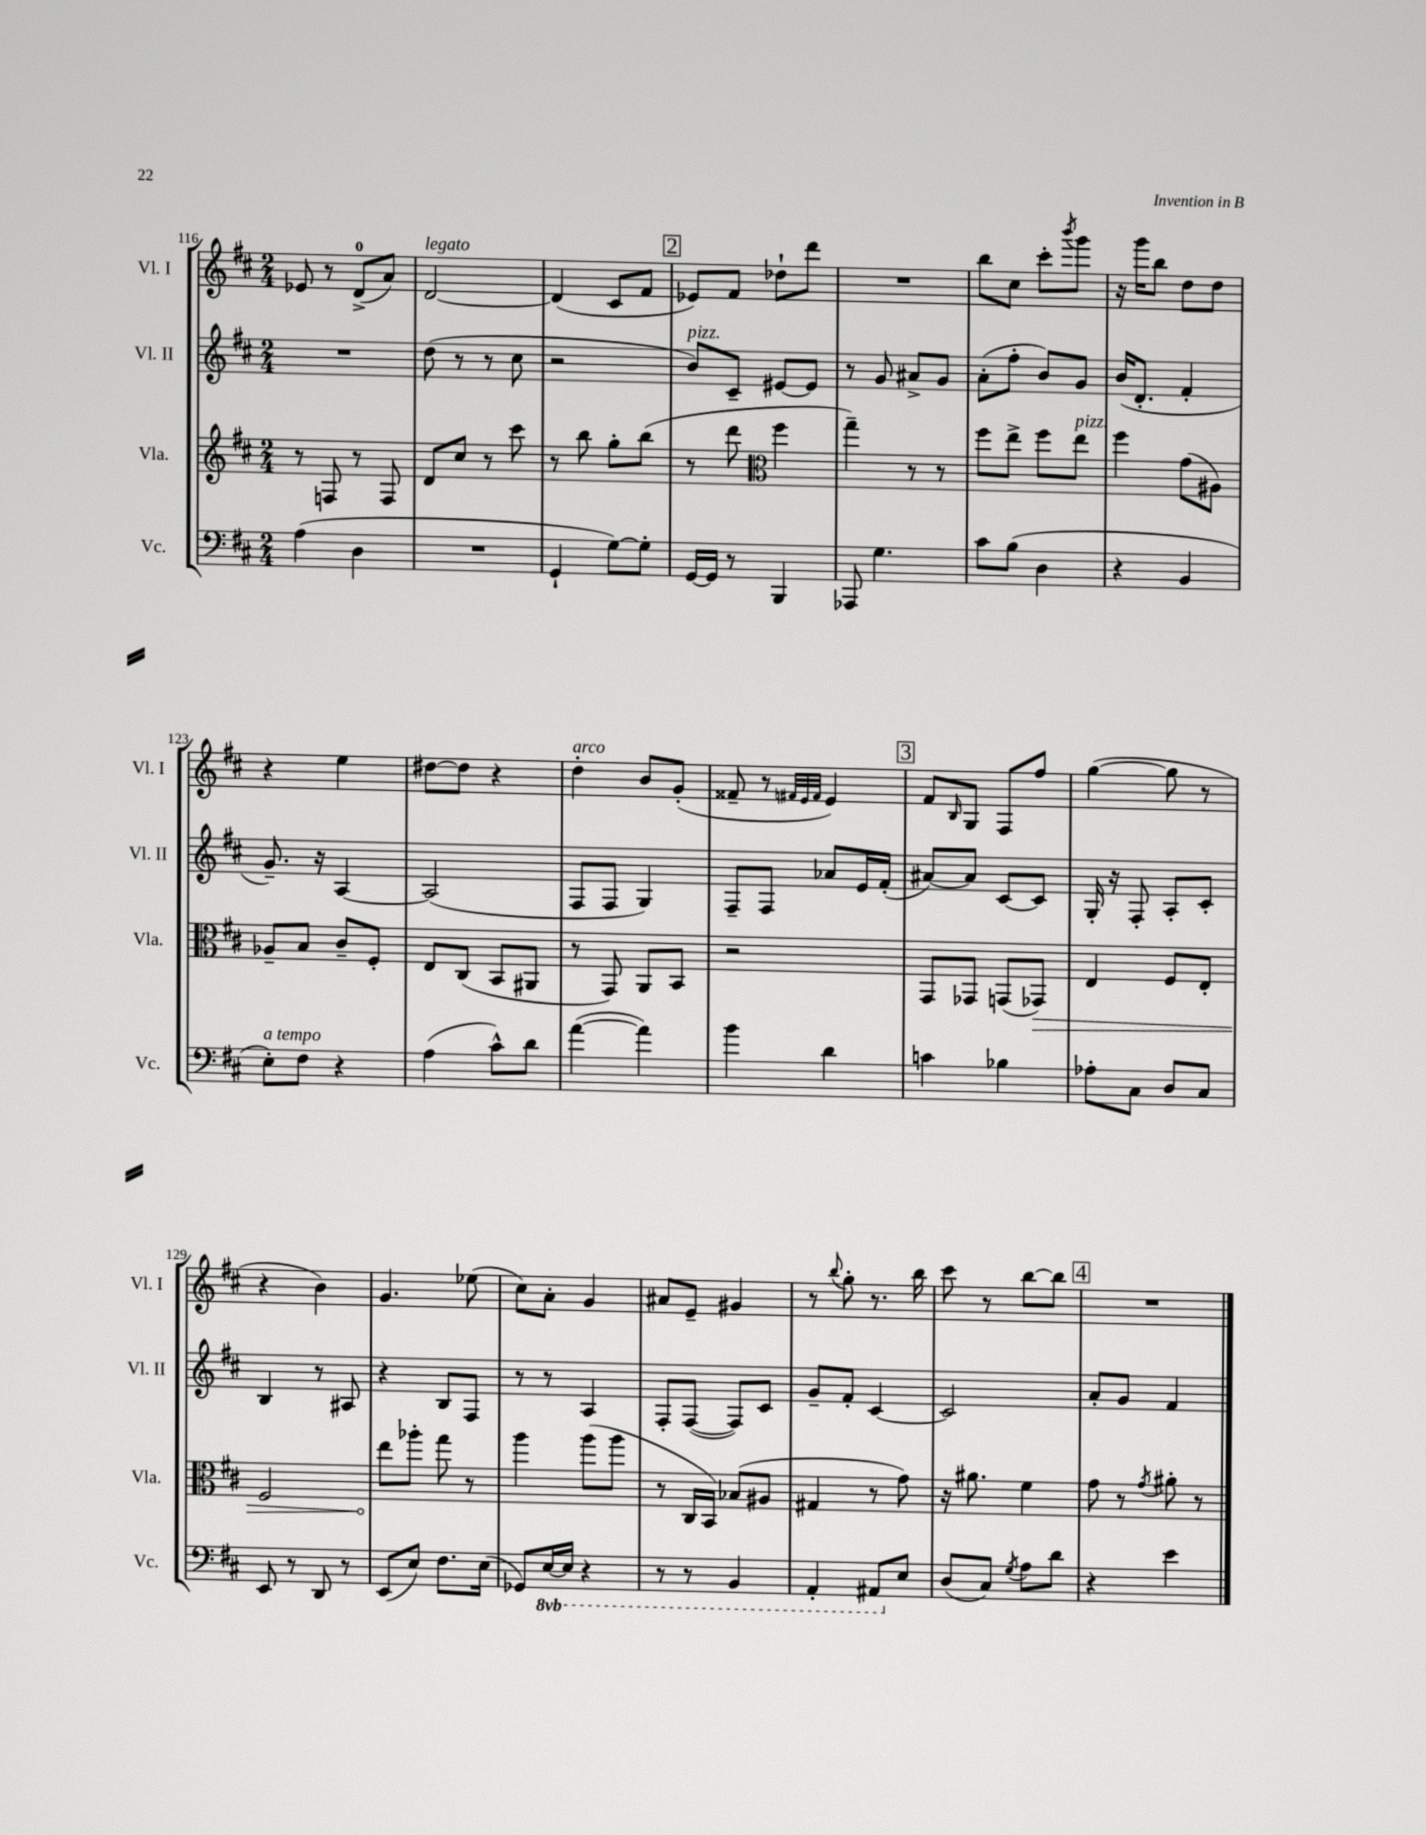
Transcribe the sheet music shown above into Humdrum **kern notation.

**kern	**kern	**kern	**kern
*staff4	*staff3	*staff2	*staff1
*clefF4	*clefG2	*clefG2	*clefG2
*k[f#c#]	*k[f#c#]	*k[f#c#]	*k[f#c#]
*M2/4	*M2/4	*M2/4	*M2/4
(4A	8r	2r	8e-
.	8F	.	8r
4D	8r	.	(8d^
.	8F	.	8a)
=	=	=	=
2r	8d	(8dd	[2d
.	8cc#	8r	.
.	8r	8r	.
.	8ccc#	8cc#	.
=	=	=	=
4GG`	8r	2r	(4d]
.	8bb	.	.
[8G)	8gg'	.	8c#
8G']	(8bb	.	8f#
=	=	=	=
[16GG	8r	8b)	8e-)
16GG]	.	.	.
8r	8ddd	8c#~	8f#
*	*clefC3	*	*
4BBB	4ff#	[8e#	8dd-`
.	.	8e#]	8ddd
=	=	=	=
8AAA-	4gg~)	8r	2r
4.G	.	8g	.
.	8r	8a#^	.
.	8r	8g	.
=	=	=	=
8c#	8ff#	(8a'	8bb
(8B	8ee^	8ff#'	8cc#
4D	8ff#	8b)	8ccc#'
.	.	.	8qbbb
.	8ee	8g	8ggg
=	=	=	=
4r	4ff#	(16b	16r
.	.	8.d'	16ggg
.	.	.	8bb
4BB	(8g	4f#'	8dd
.	8A#)	.	8dd
=	=	=	=
8E')	8A-~	8.g~)	4r
8F#	8B	.	.
.	.	16r	.
4r	8c#~	[4A	4ee
.	8F#'	.	.
=	=	=	=
(4A	8E	(2A]	[8dd#
.	(8C#	.	8dd#]
8c#^^)	8BB	.	4r
8d	8AA#	.	.
=	=	=	=
([4a	8r	8F#	4dd'
.	8GG)	8F#	.
4a])	8AA	4G)	8b
.	8BB	.	(8g'
=	=	=	=
4b	2r	8F#~	8f##~
.	.	8F#	8r
.	.	.	32qqf#
.	.	.	32qqe
.	.	.	32qqf#
4d	.	8a-	4e)
.	.	16e	.
.	.	(16f#'	.
=	=	=	=
4c	8GG	[8a#)	8f#
.	.	.	16qqB
.	8GG-	8a#]	8G
4B-	(8GG	[8c#	8F#
.	8GG-)	8c#]	8ff#
=	=	=	=
8A-'	4E	16G'	([4gg
.	.	16r	.
8C#	.	8F#'	.
8D	8F#	8A'	8gg]
8C#	8E'	8c#'	8r
=	=	=	=
8EE	2F#	4B	4r
8r	.	.	.
8DD	.	8r	4b)
8r	.	8A#	.
=	=	=	=
(8EE	8ee	4r	4.g
8E)	8aa-'	.	.
8.F#	8gg	8B	.
.	8r	8F#	(8ee-
(16E	.	.	.
=	=	=	=
8GG-)	4aa	8r	8cc#)
[16EE	.	8r	8a'
16EE]	.	.	.
4r	(8aa	4A	4g
.	8aa	.	.
=	=	=	=
8r	8r	8F#'	8a#
8r	16C#	([8F#	8e~
.	16BB)	.	.
4BBB	(8B-	8F#])	4g#
.	8A#	8c#	.
=	=	=	=
4AAA'	4G#	8g~	8r
.	.	.	8qqbb
.	.	8f#'	8gg'
8AAA#	8r	[4c#	8.r
8E	8g)	.	.
.	.	.	16bb
=	=	=	=
(8D	16r	2c#]	8ccc#
.	8.a#	.	.
8C#)	.	.	8r
8qG	.	.	.
8A	4f#	.	[8bb
8d	.	.	8bb]
=	=	=	=
4r	8g	8a'	2r
.	8r	8g	.
.	8qg	.	.
4e	8a#'	4f#	.
.	8r	.	.
==	==	==	==
*-	*-	*-	*-
